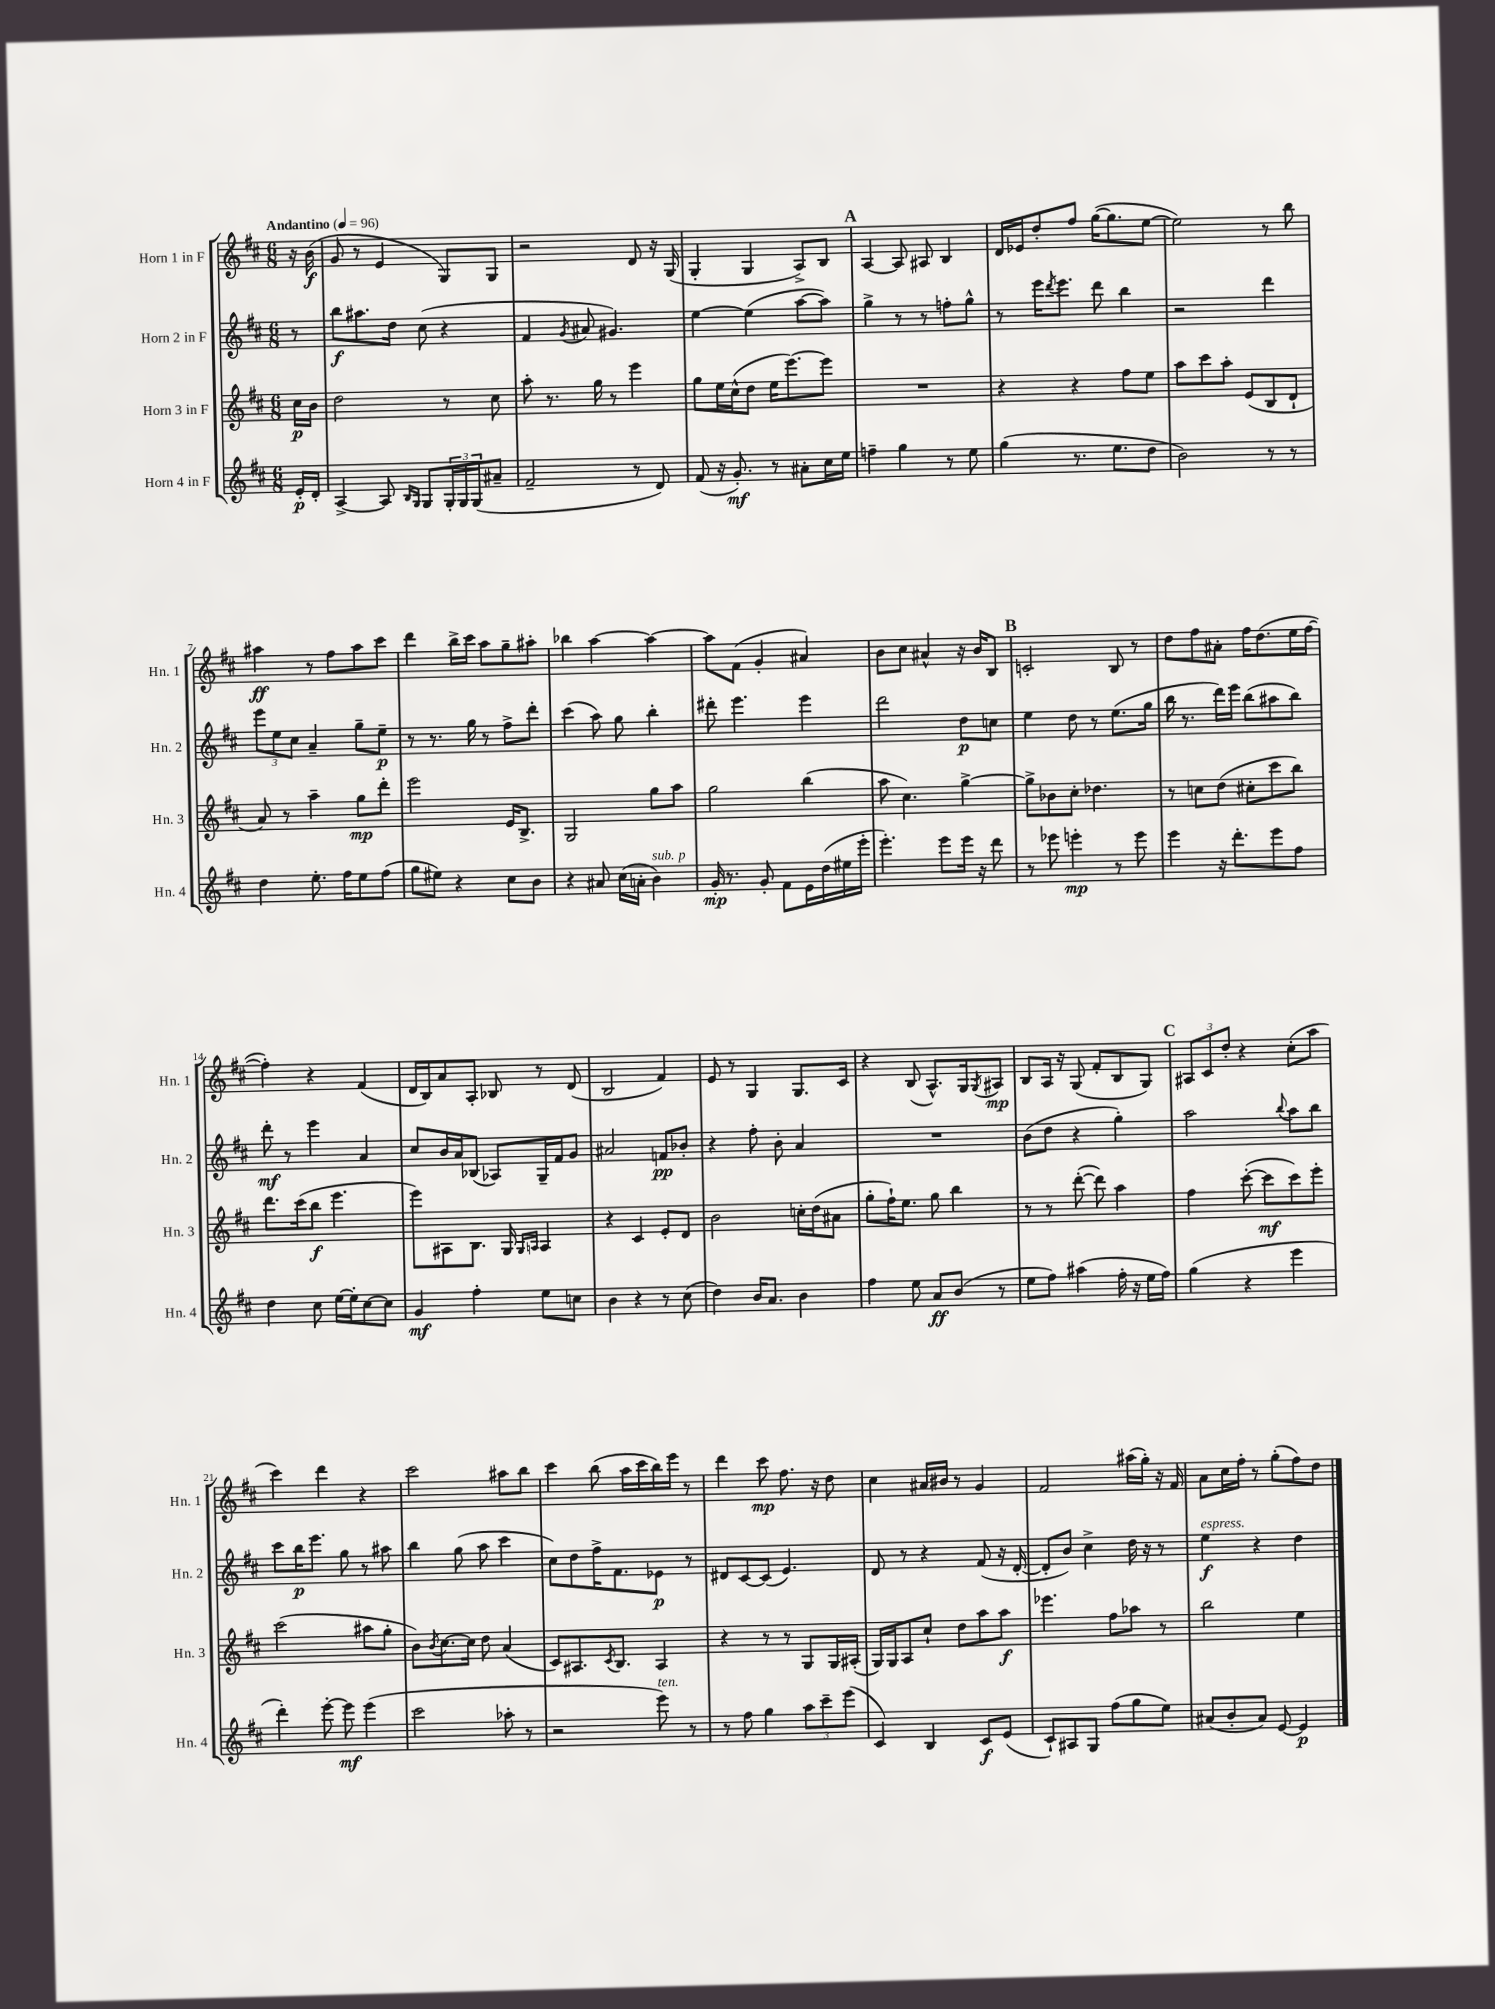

**kern	**kern	**kern	**kern
*staff4	*staff3	*staff2	*staff1
*clefG2	*clefG2	*clefG2	*clefG2
*k[f#c#]	*k[f#c#]	*k[f#c#]	*k[f#c#]
*M6/8	*M6/8	*M6/8	*M6/8
*MM96	*MM96	*MM96	*MM96
16e'	16cc#	8r	16r
16d'	16b	.	(16b
=	=	=	=
[4A^	2dd	8bb	8g
.	.	8.aa#	8r
8A]	.	.	4e
.	.	16dd	.
16qqB	.	.	.
16qqG	.	.	.
8G	.	(8cc#	.
24G'	8r	4r	8G)
24G	.	.	.
(24G	.	.	.
8a#~	8cc#	.	8G
=	=	=	=
2f#~	8aa'	4f#	2r
.	8.r	.	.
.	.	8qg	.
.	.	8a#	.
.	16gg	.	.
.	8r	4.g#)	.
8r	4eee	.	8d
8d)	.	.	16r
.	.	.	(16G
=	=	=	=
(8f#	8gg	[4ee	4G'
16r	16ee	.	.
8.g')	(16cc#^^	.	.
.	8dd	(4ee]	4G
8r	16ee	.	.
.	[8.eee)	.	.
8a#'	.	[8aa	8A^)
16cc#	8eee]	8aa])	8B
16ee	.	.	.
=	=	=	=
4ff~	2.r	4gg^	[4A
4gg	.	8r	8A]
.	.	8r	8A#
8r	.	8ff'	4B
8ee	.	8gg^^	.
=	=	=	=
(4gg	4r	8r	16d
.	.	.	16e-
.	.	16eee	8dd'
.	.	8qddd	.
.	.	8.eee	.
8.r	4r	.	8ff#
.	.	8ddd	([16gg
8.ee	.	.	8.gg]
.	8ff#	4bb	.
8dd	8ee	.	[8ee
=	=	=	=
2b)	8aa	2r	2ee])
.	8ccc#	.	.
.	8aa'	.	.
.	(8e	.	.
8r	8B	4ddd	8r
8r	8d`	.	8bb
=	=	=	=
4dd	8a)	12eee	4aa#
.	.	12ee	.
.	8r	.	.
.	.	12cc#	.
8.ee'	4aa~	4a~	8r
.	.	.	8ff#
16ff#	.	.	.
8ee	8gg	8gg~	8aa#
(8ff#	8ddd'	8ee~	8ccc#
=	=	=	=
8gg	2eee	8r	4ddd
8ee#)	.	8.r	.
4r	.	.	16bb^
.	.	16gg	16ccc#
.	.	8r	8aa
8cc#	16e	8ff#^	8gg~
.	8.B^	.	.
8b	.	8ddd'	8aa#'
=	=	=	=
4r	2G	(4ccc#	4bb-
8a#	.	8aa)	[4aa
(16cc#	.	8gg	.
16a'	.	.	.
4b)	8gg	4bb'	4aa_
.	8aa	.	.
=	=	=	=
16g'	2gg	8ddd#'	8aa]
8.r	.	.	.
.	.	4.eee	(8f#
8g'	.	.	4g'
8f#	.	.	.
16e	(4bb	4eee	4a#)
(16dd	.	.	.
16ee#	.	.	.
16eee'	.	.	.
=	=	=	=
4.eee')	8aa	2ddd	8b
.	4.cc#)	.	8cc#
.	.	.	4a#^^
8eee	.	.	.
16eee	[4gg^	8dd	16r
16r	.	.	16b
8ddd	.	8cc	8B
=	=	=	=
8r	8gg^]	4ee	2c'
8eee-	8b-	.	.
4eee'	8cc#'	8dd	.
.	4.dd-	8r	.
8r	.	(8.ee	8B
8eee	.	.	8r
.	.	16gg	.
=	=	=	=
4eee	8r	16bb	8dd
.	.	8.r	.
.	8cc	.	8ff#
16r	(8dd	16ddd)	8a#'
8.ddd'	.	16eee	.
.	8cc#'	(8bb	16ff#
.	.	.	(8.dd
8eee	8ccc#	8aa#	.
8ff#	8bb)	8bb)	16ee
.	.	.	[16ff#
=	=	=	=
4dd	8.ddd	8ddd'	4ff#'])
.	.	8r	.
.	(16ccc#	.	.
8cc#	8bb	4eee	4r
[16ee	4.eee	.	.
16ee']	.	.	.
[8cc#	.	4a	(4f#
8cc#]	.	.	.
=	=	=	=
4g	8eee)	8cc#	16d
.	.	.	16B)
.	8A#	16b	8a
.	.	16a	.
4ff#'	8.B	(8B-	8A'
.	.	8A-)	8B-
.	16G	.	.
.	16qqG	.	.
.	16qqA	.	.
8ee	4A	16G~	8r
.	.	16f#	.
8cc	.	8g	(8d
=	=	=	=
4b	4r	2a#	2B
4r	4c#	.	.
8r	8e'	8f	4f#)
(8cc#	8d	8b-'	.
=	=	=	=
4dd)	2b	4r	8e
.	.	.	8r
16b	.	8ff#'	4G
8.a	.	.	.
.	.	8b'	.
4b	16cc'	4a	8.G
.	(16dd	.	.
.	8a#	.	.
.	.	.	16c#
=	=	=	=
4ff#	8gg'	2.r	4r
.	16ff#`)	.	.
.	8.ee	.	.
8ee	.	.	(8B
8a	8gg	.	8.A^^)
(8b	4bb	.	.
.	.	.	16G
.	.	.	8qG
8r	.	.	8A#
=	=	=	=
8ee	8r	(8b	8B
8ff#)	8r	8dd	16A
.	.	.	16r
(4aa#	([8ddd'	4r	(8G
.	8ddd])	.	8f#'
16ff#'	4aa	4gg')	8B
16r	.	.	.
16ee	.	.	8G)
16ff#)	.	.	.
=	=	=	=
(4gg	4ff#	2aa	12A#
.	.	.	12c#
.	.	.	12dd'
4r	([8ccc#'	.	4r
.	8ccc#]	.	.
.	.	8qqbb	.
4eee	8ccc#)	8aa	(8cc#'
.	8eee'	8bb	8aa
=	=	=	=
4ddd')	(2ccc#	8ccc#	4ccc#)
.	.	16bb	.
.	.	8.eee	.
[8eee'	.	.	4ddd
8eee]	.	8gg	.
(4eee	8aa#	8r	4r
.	8gg'	8aa#	.
=	=	=	=
2ccc#	8b)	4bb	2ccc#
.	8qb	.	.
.	[8.cc#	.	.
.	.	(8gg	.
.	16cc#]	.	.
.	8dd	8aa	.
8aa-'	(4a	4ccc#	8aa#
8r	.	.	8bb
=	=	=	=
2r	8c#)	8cc#)	4ccc#
.	8.A#	8dd	.
.	.	16ff#^	(8bb
.	8qc#	.	.
.	8.B	8.f#	.
.	.	.	16aa
.	.	.	16ccc#
8eee)	4A#	8e-	16bb)
.	.	.	16eee
8r	.	8r	8r
=	=	=	=
8r	4r	8d#	4ddd
8ff#	.	[8c#	.
4gg	8r	(8c#]	8ccc#
.	8r	4.e)	8.ff#
12aa	8G	.	.
.	.	.	16r
12ccc#~	.	.	.
.	16G	.	8dd
(12eee	.	.	.
.	(16A#'	.	.
=	=	=	=
4c#)	16G)	8d	4cc#
.	16G	.	.
.	8A	8r	.
4B	8cc#`	4r	16a#
.	.	.	16b#
.	8dd	.	8r
8c#	8aa	(8f#	4g
(8e	8aa	16r	.
.	.	[16d'	.
=	=	=	=
8c#`)	4.eee-	8d']	2f#
8A#	.	8b)	.
8G	.	4cc#^	.
(8ff#	8ff#	.	.
8gg	8aa-	16dd	(16aa#
.	.	16r	16gg')
8ee)	8r	8r	16r
.	.	.	16f#
=	=	=	=
(8a#	2bb	4ee	8a
8b'	.	.	16cc#
.	.	.	16ff#'
8a#)	.	4r	8r
[8e	.	.	(8gg'
4e]	4ee	4dd	8ff#)
.	.	.	8dd
==	==	==	==
*-	*-	*-	*-
